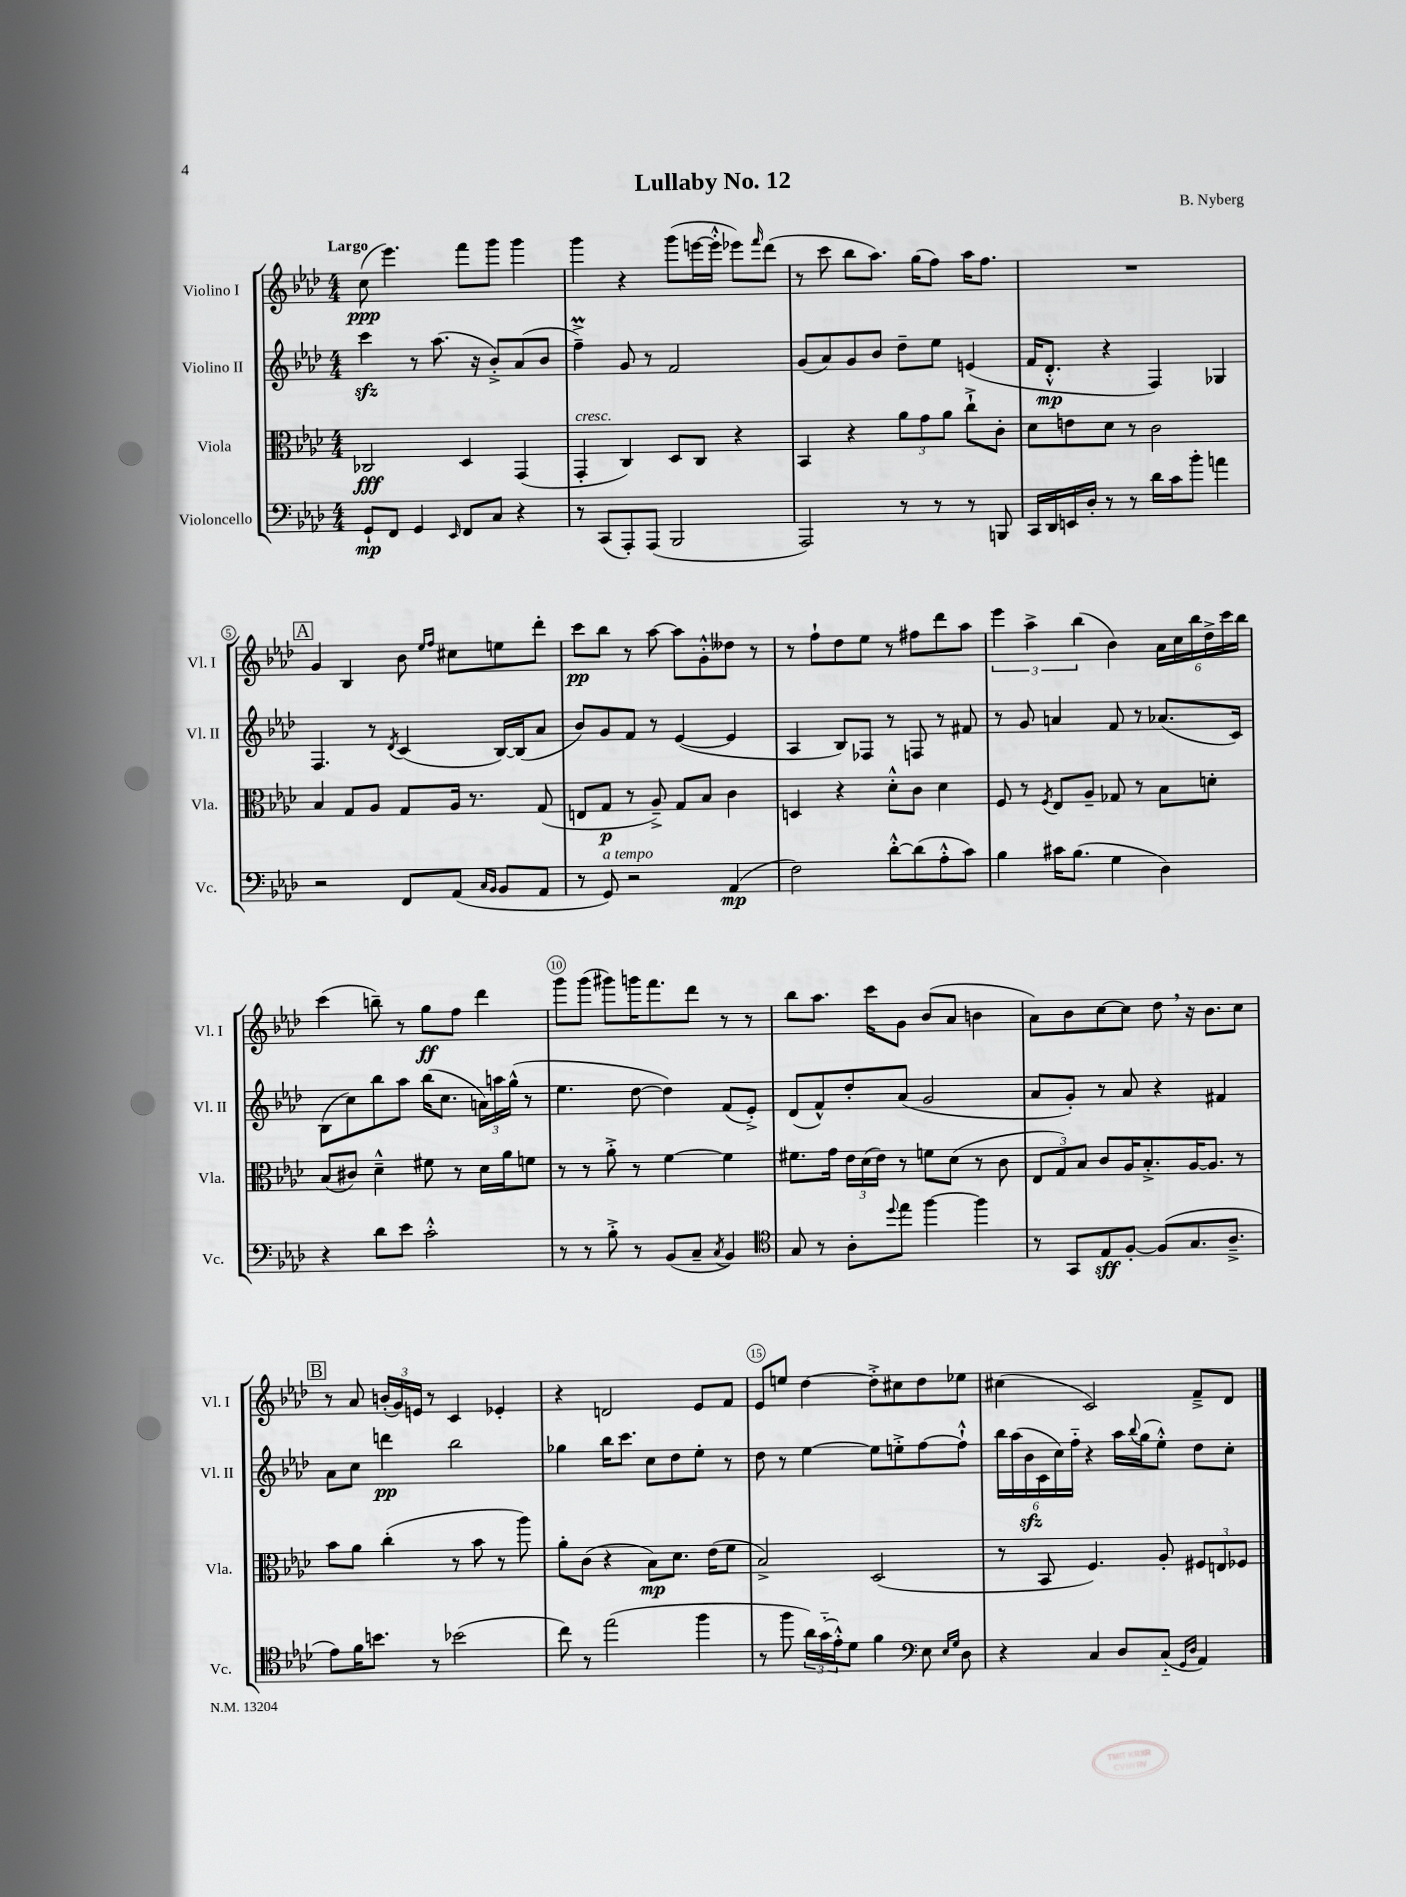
\header { title = "Lullaby No. 12" composer = "B. Nyberg" }
<<
\new StaffGroup <<
\new Staff = "s0" \with { instrumentName = "Violino I" shortInstrumentName = "Vl. I" } {
    \clef treble \key aes \major \numericTimeSignature \time 4/4 \tempo "Largo"
    c''8\ppp( ees'''4.) f'''8 g'''8 g'''4 |
    g'''4 r4 g'''8( e'''16~ e'''16-.-^ ees'''8) \grace { f'''16 } des'''8( |
    r8 c'''8 bes''8 aes''8.) g''16( f''8) aes''16 f''8. |
    R1 |
    \mark \markup { \box "A" } g'4 bes4 bes'8 \grace { ees''16 f''16 } cis''8 e''8 des'''8-. |
    c'''8\pp bes''8 r8 aes''8~ aes''8 g'8-.-^ deses''8 r8 |
    r8 f''8-! des''8 ees''8 r8 fis''8 des'''8 aes''8 |
    \tuplet 3/2 { ees'''4 aes''4-> bes''4( } bes'4) \tuplet 6/4 { aes'16 c''16 bes''16 des''16-> c'''16 bes''16 } |
    c'''4( b''8--) r8 g''8\ff f''8 des'''4 |
    g'''8 g'''8( gis'''8) g'''16 f'''8. des'''8 r8 r8 |
    bes''8 aes''8. c'''16 g'8 bes'8( aes'8 b'4 |
    aes'8) bes'8 c''8~ c''8 des''8 \breathe r16 bes'8. c''8 |
    \mark \markup { \box "B" } r8 aes'8 \tuplet 3/2 { b'16-.( g'16) e'16 } r8 c'4 ees'4-. |
    r4 d'2 ees'8 f'8 |
    ees'8 e''8 des''4~ des''8-.-> cis''8 des''8 ees''8 |
    cis''4( c'2) f'8---> des'8 \bar "|." |
}
\new Staff = "s1" \with { instrumentName = "Violino II" shortInstrumentName = "Vl. II" } {
    \clef treble \key aes \major \numericTimeSignature \time 4/4
    c'''4\sfz r8 aes''8.( r16 bes'8-.->) aes'8( bes'8 |
    f''4--->\prall) g'8 r8 f'2 |
    g'8( aes'8) g'8 bes'8 des''8-- ees''8 e'4( |
    f'16 des'8.-.-^\mp r4 f4) ges4 |
    \mark \markup { \box "A" } f4. r8 \acciaccatura { des'8 } c'4( bes16~) bes16( aes'8 |
    bes'8) g'8 f'8 r8 ees'4~( ees'4 |
    aes4 bes8) fes8 r8 f8 r8 fis'8 |
    r8 g'8 a'4 f'8 r8 aes'8.( c'16) |
    bes8( c''8) bes''8 aes''8 bes''16( c''8. \tuplet 3/2 { a'16) a''16 g''16-^( } r8 |
    ees''4. des''8~ des''4) f'8( ees'8-.->) |
    des'8( f'8-^) des''8-. aes'8( g'2 |
    aes'8 g'8-.) r8 aes'8 r4 fis'4 |
    \mark \markup { \box "B" } aes'8 c''8 d'''4\pp bes''2 |
    ges''4 bes''16 c'''8. c''8 des''8 ees''8-. r8 |
    des''8 r8 ees''4~ ees''8 e''8-.-> f''8~ f''8-!-^ |
    \tuplet 6/4 { bes''16 aes''16( bes'16\sfz c'16 c''16) f''16-_ } r4 aes''16 \appoggiatura { bes''8 } g''16( ees''8-.-^) des''8 c''8-. \bar "|." |
}
\new Staff = "s2" \with { instrumentName = "Viola" shortInstrumentName = "Vla." } {
    \clef alto \key aes \major \numericTimeSignature \time 4/4
    ces2\fff des4 g,4( |
    g,4-.^\markup { \italic "cresc." } c4) des8 c8 r4 |
    bes,4 r4 \tuplet 3/2 { aes'8 g'8 aes'8 } c''8-!-> c'8-. |
    des'8 e'8 des'8 r8 c'2 |
    \mark \markup { \box "A" } bes4 g8 aes8 g8 aes16 r8. g8( |
    e8 g8\p r8 aes8--->) g8 bes8 c'4 |
    d4 r4 des'8-.-^ c'8 des'4 |
    f8 r8 \acciaccatura { f8 } ees8 aes8-- ges8 r8 bes8 d'8-. |
    bes8( cis'8) des'4---^ fis'8 r8 des'16 aes'16 f'8 |
    r8 r8 aes'8-.-> r8 f'4~ f'4 |
    fis'8. g'16 \tuplet 3/2 { ees'16 des'16( ees'16) } r8 f'8 des'8( r8 c'8 |
    \tuplet 3/2 { ees8 g8) bes8 } c'8 aes16 bes8.-.-> aes16~ aes8. r8 |
    \mark \markup { \box "B" } bes'8 aes'8 c''4-.( r8 bes'8 r8 aes''8) |
    aes'8-. c'8( r4 bes8\mp) des'8. ees'16( f'8 |
    bes2->) des2( |
    r8 bes,8 f4.) aes8-. \tuplet 3/2 { fis8 e8 fes8 } \bar "|." |
}
\new Staff = "s3" \with { instrumentName = "Violoncello" shortInstrumentName = "Vc." } {
    \clef bass \key aes \major \numericTimeSignature \time 4/4
    g,8-!\mp f,8 g,4 \grace { ees,16 } f,8 c8 r4 |
    r8 c,8( aes,,8-.) aes,,8( bes,,2 |
    aes,,2) r8 r8 r8 b,,8 |
    c,16 des,16 e,16 des16-. r8 r8 des'16 c'16 bes'8-. a'4 |
    \mark \markup { \box "A" } r2 f,8 aes,8( \grace { c16 bes,16 } bes,8 aes,8 |
    r8 g,8^\markup { \italic "a tempo" }) r2 aes,4\mp( |
    f2) des'8~-.-^ des'8( aes8-.-^ c'8) |
    bes4 cis'16 bes8.( g4 des4) |
    r4 des'8 ees'8 c'2-.-^ |
    r8 r8 bes8-.-> r8 bes,8( c8-- \acciaccatura { c8 } bes,4) |
    \clef tenor g8 r8 aes8-. \appoggiatura { des''8 } ees''8 f''4~ f''4 |
    r8 g,8 ees8\sff f8~-. f8( g8. aes8.---> |
    \mark \markup { \box "B" } ees'8) f'16 b'8. r8 bes'2( |
    c''8) r8 ees''2( f''4 |
    r8 f''8 \tuplet 3/2 { aes'16) g'16-_( ees'16-.-^) } des'8 f'4 \clef bass ees8 \grace { ees16 g16 } des8 |
    r4 c4 des8 c8-_( \grace { g,16 des16 } aes,4) \bar "|." |
}
>>
>>
\layout { \context { \Score \override BarNumber.break-visibility = ##(#f #t #t) barNumberVisibility = #(every-nth-bar-number-visible 5) \override BarNumber.stencil = #(make-stencil-circler 0.1 0.3 ly:text-interface::print) } }
